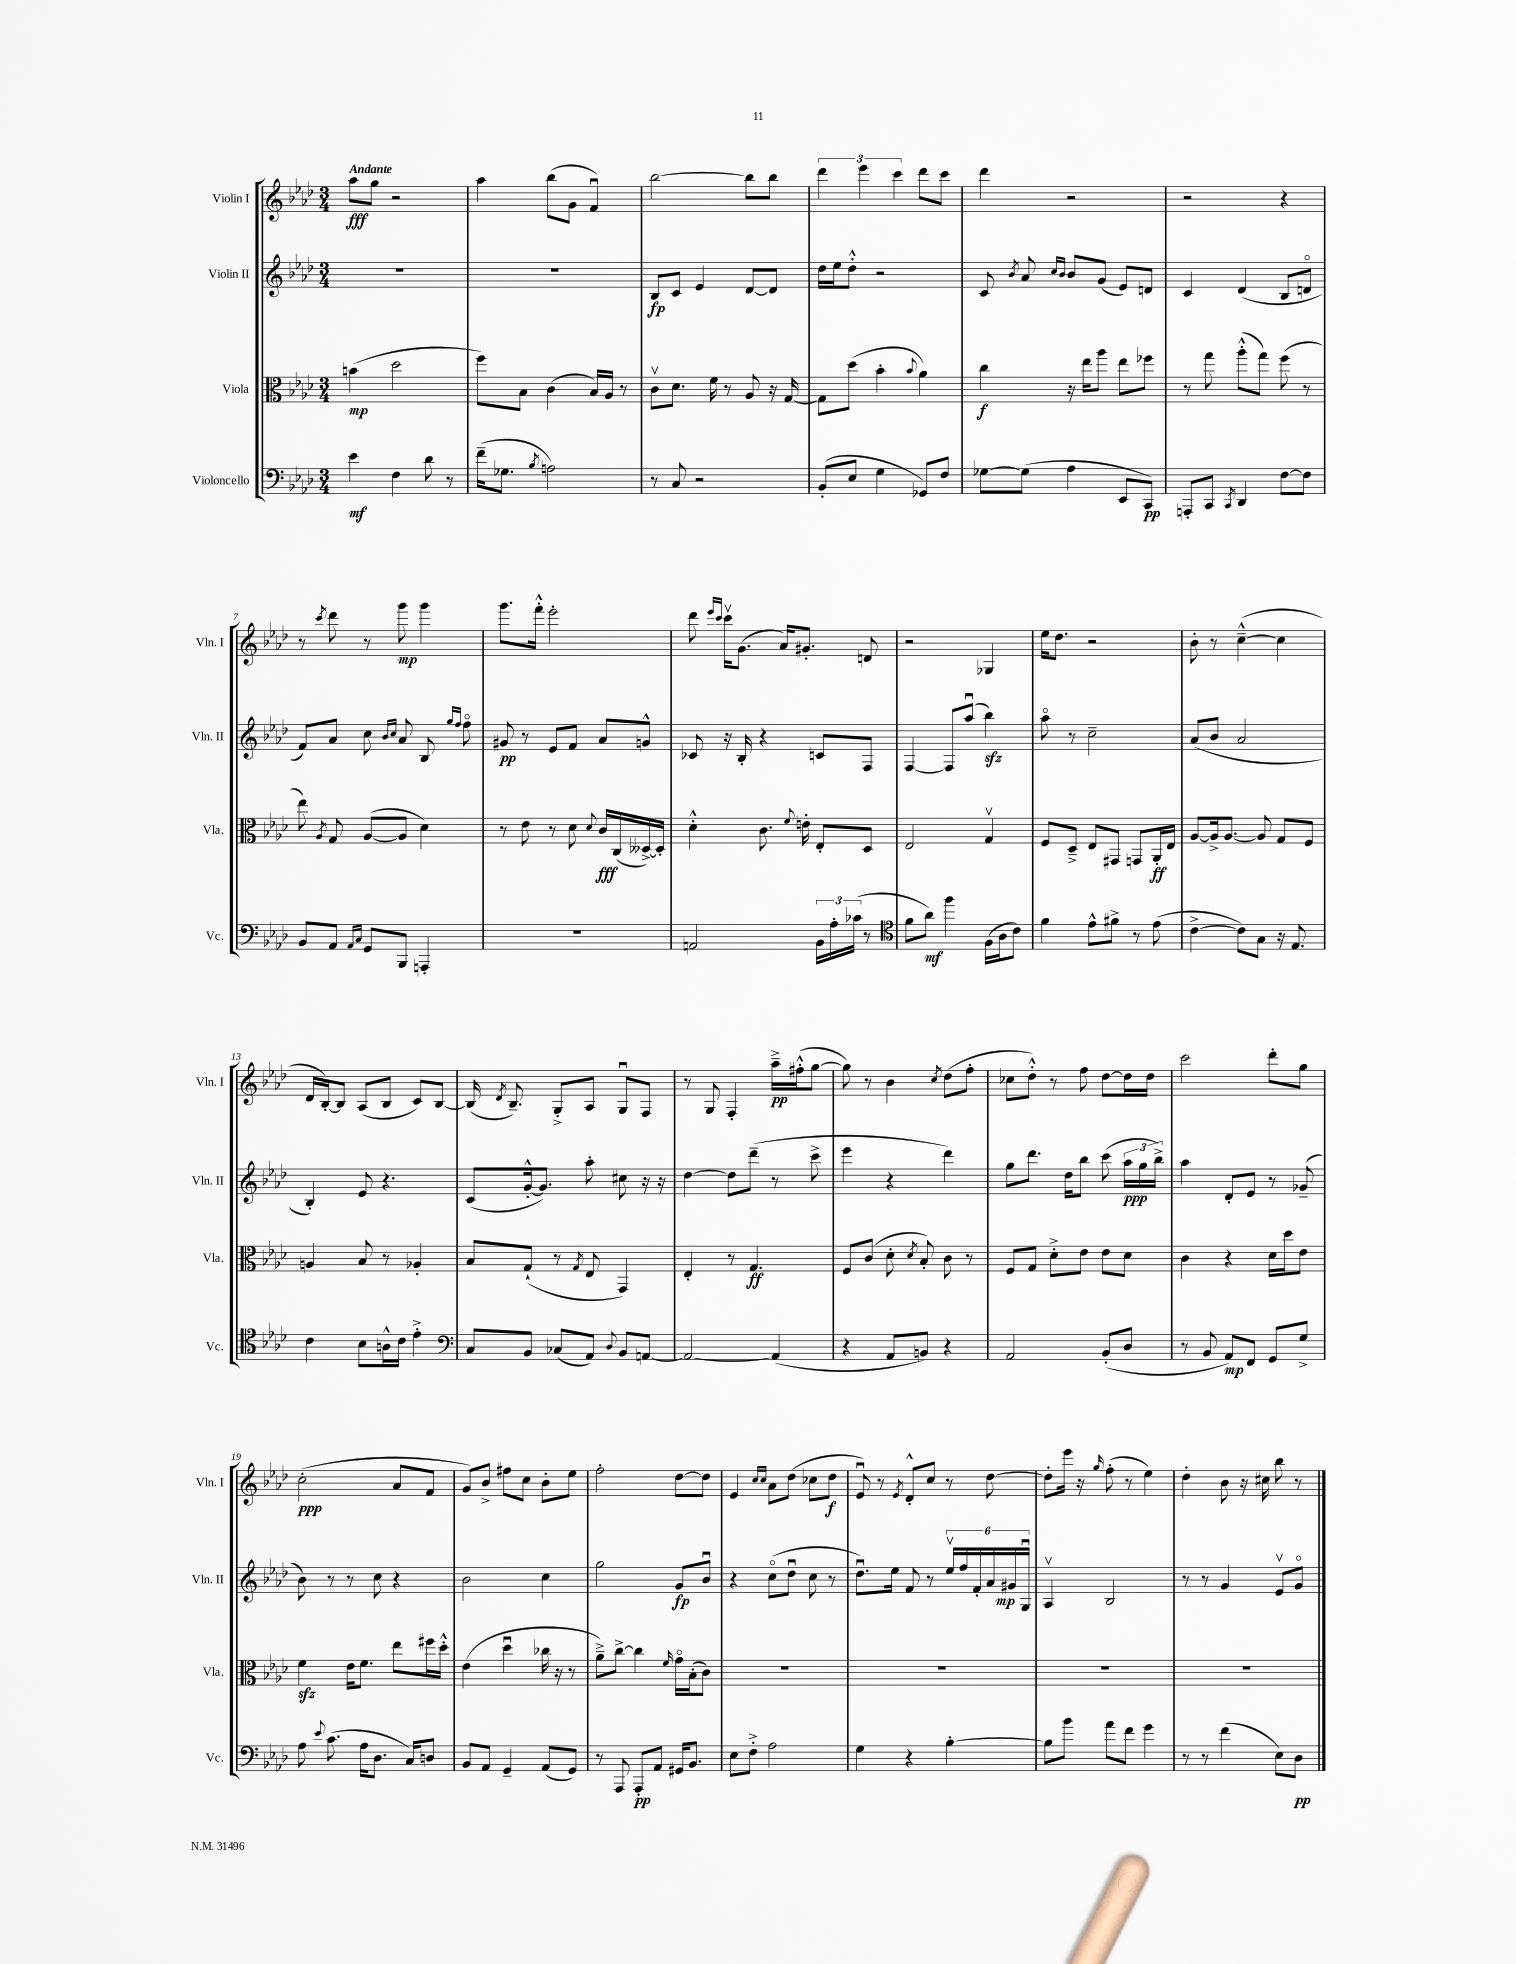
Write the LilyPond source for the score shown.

<<
\new StaffGroup <<
\new Staff = "s0" \with { instrumentName = "Violin I" shortInstrumentName = "Vln. I" } {
    \clef treble \key aes \major \numericTimeSignature \time 3/4 \tempo "Andante"
    \autoBeamOff aes''8[\fff g''8] r2 |
    aes''4 bes''8[( g'8] f'4\downbow) |
    bes''2~ bes''8[ bes''8] |
    \tuplet 3/2 { des'''4 ees'''4 c'''4 } des'''8[ c'''8] |
    des'''4 r2 |
    r2 r4 |
    r8 \acciaccatura { c'''8 } des'''8 r8 g'''8\mp g'''4 |
    g'''8.[ f'''16]-.-^ ees'''2-. |
    des'''8 \grace { ees'''16[ c'''16] } c'''16[\upbow g'8.]( aes'16[) gis'8.]-. d'8 |
    r2 ges4 |
    ees''16[ des''8.] r2 |
    bes'8-. r8 c''4~---^( c''4 |
    des'16[ bes16~-.) bes8] aes8[( bes8] c'8[) bes8]~ |
    bes16( \acciaccatura { des'8 } bes8.--) g8[-.-> aes8] g8[\downbow f8] |
    r8 g8 f4-. aes''16[--->\pp fis''16-.-^( g''8]~ |
    g''8) r8 bes'4 \acciaccatura { c''8 } des''8[( f''8]-. |
    ces''8[ des''8]-.-^) r8 f''8 des''8[~ des''16 des''16] |
    c'''2 des'''8[-. g''8] |
    c''2-.\ppp( aes'8[ f'8] |
    g'8[) bes'8]-> fis''8[ c''8] bes'8[-. ees''8] |
    f''2-. des''8[~ des''8] |
    ees'4 \grace { c''16[ c''16] } aes'8[ des''8]( ces''8[ des''8]\f |
    ees'8\downbow) r8 \acciaccatura { ees'8 } des'8[-.-^ c''8] r8 des''8~ |
    des''8[-. ees'''16] r16 \grace { g''16 } f''8-.( r8 ees''4) |
    des''4-. bes'8 r16 cis''16 bes''8 r8 \bar "|." |
}
\new Staff = "s1" \with { instrumentName = "Violin II" shortInstrumentName = "Vln. II" } {
    \clef treble \key aes \major \numericTimeSignature \time 3/4
    \autoBeamOff R2. |
    R2. |
    bes8[\fp c'8] ees'4 des'8[~ des'8] |
    des''16[ ees''16 des''8]-.-^ r2 |
    c'8 \acciaccatura { bes'8 } aes'8 \grace { c''16[ bes'16] } bes'8[ g'8]( ees'8[) d'8] |
    c'4 des'4( bes8[ d'8]\flageolet |
    f'8[) aes'8] c''8 \grace { bes'16[ c''16] } aes'8 bes8 \grace { g''16[ f''16] } f''8\flageolet |
    gis'8\pp r8 ees'8[ f'8] aes'8[ g'8]-^ |
    ces'8 r16 bes16-. r4 c'8[ f8] |
    f4~ f8[ aes''8]\downbow( bes''4\sfz) |
    aes''8\flageolet r8 c''2-- |
    aes'8[( bes'8] aes'2 |
    bes4-.) ees'8 r4. |
    c'8[( g'16~-.-^ g'8.]) aes''8-. cis''8 r16 r16 |
    des''4~ des''8[ des'''8]--( r8 c'''8-> |
    ees'''4 r4 des'''4) |
    g''8[ des'''8.] des''16[ bes''8] c'''8( \tuplet 3/2 { aes''16[\ppp g''16 bes''16]->) } |
    aes''4 des'8[-. ees'8] r8 ges'8--( |
    bes'8) r8 r8 c''8 r4 |
    bes'2 c''4 |
    g''2 g'8[\fp bes'8]\downbow |
    r4 c''8[\flageolet( des''8]\downbow c''8 r8 |
    des''8.[\downbow) ees''16] f'8 r8 \tuplet 6/4 { ees''16[\upbow f''16 f'16-. aes'16 gis'16\mp g16]\downbow } |
    aes4\upbow bes2 |
    r8 r8 g'4 ees'8[\upbow g'8]\flageolet \bar "|." |
}
\new Staff = "s2" \with { instrumentName = "Viola" shortInstrumentName = "Vla." } {
    \clef alto \key aes \major \numericTimeSignature \time 3/4
    \autoBeamOff b'4\mp( des''2 |
    f''8[) bes8] c'4( bes16[) aes16] r8 |
    c'8[\upbow des'8.] f'16 r8 aes8 r16 g16~ |
    g8[ des''8]( bes'4-. \appoggiatura { bes'8 } aes'4) |
    c''4\f r16 ees''16[ aes''8] ees''8[ fes''8] |
    r8 g''8 aes''8[-.-^( g''8]) f''8( r8 |
    ees''8) \acciaccatura { aes8 } g8 aes8[~( aes8] des'4) |
    r8 ees'8 r8 des'8 \appoggiatura { des'8 } c'16[\fff c16( deses16~->) deses16]-. |
    des'4-.-^ c'8. \appoggiatura { f'8 } e'16-. ees8[-. des8] |
    ees2 g4\upbow |
    f8[ des8]---> ees8[ gis,8] g,8[ aes,16-.\ff ees16] |
    aes8[~ aes16-> aes8.]~ aes8 g8[ f8] |
    a4 bes8 r8 aes4-. |
    bes8[ g8]-!( r8 \acciaccatura { g8 } ees8 g,4) |
    ees4-. r8 g4.\ff |
    f8[ c'8]( des'8-. \acciaccatura { des'8 } bes8-.) c'8 r8 |
    f8[ g8] des'8[-.-> ees'8] ees'8[ des'8] |
    c'4 r4 des'16[ des''16 ees'8] |
    f'4\sfz ees'16[ f'8.] ees''8[ fis''16 des''16]-.-^ |
    ees'4( des''4\downbow ces''16 r16 r8 |
    aes'8[--->) c''8]~-> c''4 \grace { f'16 } g'16[\flageolet bes16-.( c'8]) |
    R2. |
    R2. |
    R2. |
    R2. \bar "|." |
}
\new Staff = "s3" \with { instrumentName = "Violoncello" shortInstrumentName = "Vc." } {
    \clef bass \key aes \major \numericTimeSignature \time 3/4
    \autoBeamOff ees'4\mf f4 des'8 r8 |
    f'16[--( ges8.] \acciaccatura { bes8 } a2) |
    r8 c8 r2 |
    bes,8[-.( ees8] g4 ges,8[) f8] |
    ges8[~ ges8]( aes4 ees,8[ c,8]\pp) |
    a,,8[-. c,8] \acciaccatura { c,8 } des,4 f8[~ f8] |
    bes,8[ aes,8] \grace { aes,16[ c16] } g,8[ bes,,8] a,,4-. |
    R2. |
    a,2 \tuplet 3/2 { bes,16[ aes16-. ces'16]( } r8 |
    \clef tenor f'8[ aes'8]\mf) f''4 f16[( aes16 c'8]) |
    f'4 ees'8[-^ fis'8]-> r8 ees'8( |
    c'4~-> c'8[) g8] r16 ees8. |
    c'4 bes8[ a16-^ c'16] ees'4-.-> |
    \clef bass c8[ bes,8] ces8[( aes,8]) \appoggiatura { des8 } bes,8[ a,8]~ |
    a,2~ a,4( |
    r4 aes,8[ b,8]) r4 |
    aes,2 bes,8[-.( des8] |
    r8 bes,8 aes,8[\mp) f,8] g,8[ g8]-> |
    aes8 \appoggiatura { ees'8 } c'8.( aes16[ des8.] c16[) d8] |
    bes,8[ aes,8] g,4-- aes,8[( g,8]) |
    r8 aes,,8 aes,,8[-.\pp aes,8] gis,16[ bes,8.] |
    ees8[ f8]-.-> aes2 |
    g4 r4 bes4~-. |
    bes8[ bes'8] aes'8[ f'8] g'4 |
    r8 r8 f'4( ees8[) des8]\pp \bar "|." |
}
>>
>>
